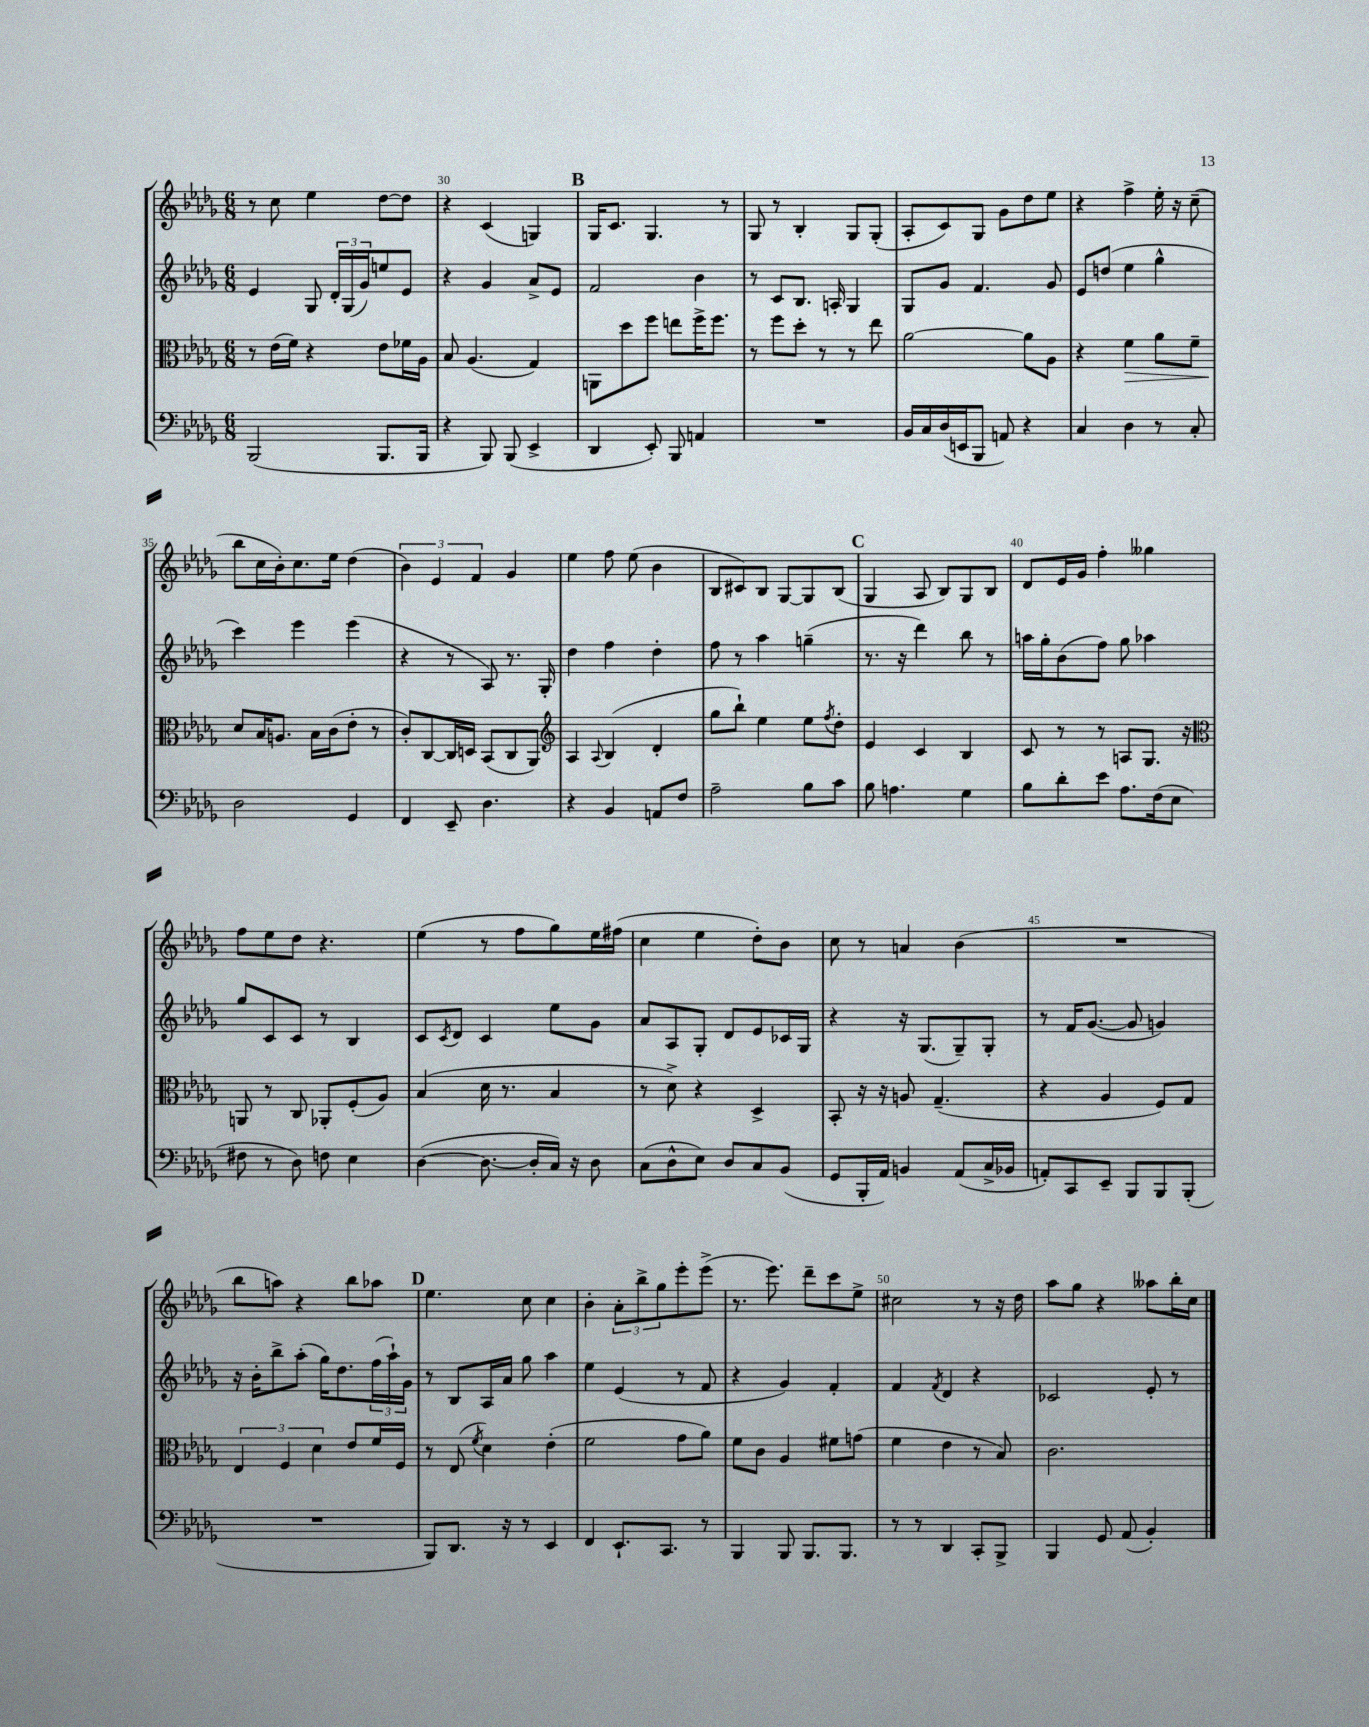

**kern	**kern	**kern	**kern
*staff4	*staff3	*staff2	*staff1
*clefF4	*clefC3	*clefG2	*clefG2
*k[b-e-a-d-g-]	*k[b-e-a-d-g-]	*k[b-e-a-d-g-]	*k[b-e-a-d-g-]
*M6/8	*M6/8	*M6/8	*M6/8
(2BBB-	8r	4e-	8r
.	(16e-	.	8cc
.	16f)	.	.
.	4r	8G-	4ee-
.	.	24d-'	.
.	.	(24G-	.
.	.	24g-)	.
8.BBB-	8e-	8ee	[8dd-
.	16f-	8e-	8dd-]
16BBB-	16A-	.	.
=	=	=	=
4r	8B-	4r	4r
.	(4.A-	.	.
8BBB-)	.	4g-	(4c
(8BBB-	.	.	.
4EE-^	4G-)	8a-^	4G)
.	.	8e-	.
=	=	=	=
4DD-	8AA	2f	16G-
.	.	.	8.c
.	8dd-	.	.
8EE-')	8ff	.	4.G-
8BBB-	8ee	.	.
4AA	16ff^	4b-	.
.	8.ff	.	.
.	.	.	8r
=	=	=	=
2.r	8r	8r	8G-
.	8ff	8c	8r
.	8dd-'	8.B-	4B-'
.	8r	.	.
.	.	16A'	.
.	8r	4G-	8G-
.	8ee-	.	(8G-'
=	=	=	=
16BB-	[2a-	8G-	8A-'
16C	.	.	.
(16D-	.	8g-	8c)
16EE	.	.	.
8BBB-	.	4.f	8G-
8AA)	.	.	8g-
4r	8a-]	.	8dd-
.	8A-	8g-	8ee-
=	=	=	=
4C	4r	8e-	4r
.	.	(8dd	.
4D-	4f	4ee-	4ff^
8r	8a-	4gg-^^	16ee-'
.	.	.	16r
8C'	8f~	.	(8cc~
=	=	=	=
2D-	8d-	4ccc)	8bb-
.	16B-	.	16cc
.	8.A	.	16b-')
.	.	4eee-	8.cc
.	16B-	.	.
.	(16c	.	16ee-
4GG-	8e-'	(4eee-	(4dd-
.	8r	.	.
=	=	=	=
4FF	8c')	4r	6b-)
.	[8C	.	.
.	.	.	6e-
8EE-~	16C]	8r	.
.	16D	.	.
.	.	.	6f
4.D-	(8BB-	8A-)	.
.	8C	8.r	4g-
.	8AA-)	.	.
.	.	16G-'	.
=	=	=	=
*	*clefG2	*	*
4r	4A-	4dd-	4ee-
.	8qqA-	.	.
4BB-	(4B-	4ff	8ff
.	.	.	(8ee-
8AA	4d-'	4dd-'	4b-
8F	.	.	.
=	=	=	=
2A-~	8gg-	8ff	8B-
.	8bb-`)	8r	8c#)
.	4ee-	4aa-	8B-
.	.	.	[8G-
8B-	8ee-	(4gg~	8G-]
.	8qff	.	.
8c	8dd-'	.	(8B-
=	=	=	=
8B-	4e-	8.r	4G-
4.A	.	.	.
.	.	16r	.
.	4c	4ddd-)	8A-
.	.	.	8B-)
4G-	4B-	8bb-	8G-
.	.	8r	8B-
=	=	=	=
8B-	8c	16aa	8d-
.	.	16gg-'	.
8d-'	8r	(8b-	16e-
.	.	.	16g-
8e-	8r	8ff)	4ff'
8.A-	8A	8gg-	.
.	8.G-	4aa-	4gg--
(16F	.	.	.
8E-	.	.	.
.	16r	.	.
=	=	=	=
*	*clefC3	*	*
8F#	8AA	8gg-	8ff
8r	8r	8c	8ee-
8D-)	8C	8c	8dd-
8F	8AA-'	8r	4.r
4E-	(8F'	4B-	.
.	8A-)	.	.
=	=	=	=
([4D-	(4B-	8c	(4ee-
.	.	8qc	.
.	.	8d-	.
8.D-_	16d-	4c	8r
.	8.r	.	.
.	.	.	8ff
16D-']	.	.	.
16C)	4B-	8ee-	8gg-)
16r	.	.	.
8D-	.	8g-	16ee-
.	.	.	(16ff#
=	=	=	=
(8C	8r	8a-	4cc
8D-^^	8d-^)	8A-	.
8E-)	4r	8G-'	4ee-
8D-	.	8d-	.
8C	4D-^	8e-	8dd-')
(8BB-	.	16c-	8b-
.	.	16G-	.
=	=	=	=
8GG-	8BB-'	4r	8cc
16BBB-'	16r	.	8r
16AA-)	16r	.	.
4BB	8A	16r	4a
.	.	(8.G-	.
.	(4.G-~	.	.
(8AA-	.	8G-~)	(4b-
16C^	.	8G-'	.
16BB-	.	.	.
=	=	=	=
8AA')	4r	8r	2.r
8CC	.	16f	.
.	.	([8.g-	.
8EE-~	4A-	.	.
8BBB-	.	8g-]	.
8BBB-	8F)	4g)	.
(8BBB-'	8G-	.	.
=	=	=	=
2.r	6E-	16r	8bb-
.	.	16b-'	.
.	.	8bb-^	8aa)
.	6F	.	.
.	.	(8aa-'	4r
.	6d-	.	.
.	.	16gg-)	.
.	.	8.dd-	.
.	8e-	.	8bb-
.	16f	(24ff	8aa-
.	.	24aa-`)	.
.	16F	.	.
.	.	24g-	.
=	=	=	=
8BBB-)	8r	8r	4.ee-
8.DD-	(8E-	8B-	.
.	8qf	.	.
.	4d-)	16A-	.
16r	.	16a-	.
8r	.	8gg-	8cc
4EE-	(4e-'	4aa-	4cc
=	=	=	=
4FF	2f	4ee-	4b-'
8.EE-`	.	(4e-	12a-'
.	.	.	12bb-^
.	.	.	12gg-
8.CC	.	.	.
.	8g-	8r	8eee-'
8r	8a-)	8f	(8eee-^
=	=	=	=
4BBB-	8f	4r	8.r
.	8c	.	.
.	.	.	8.eee-)
8BBB-	4A-	4g-)	.
8.BBB-	.	.	8ddd-~
.	8f#	4f'	8ccc
8.BBB-	.	.	.
.	(8g	.	8ee-^
=	=	=	=
8r	4f	4f	2cc#
8r	.	.	.
.	.	8qf	.
4DD-	4e-	4d-	.
8CC'	8r	4r	8r
8BBB-^	8B-)	.	16r
.	.	.	16dd-
=	=	=	=
4BBB-	2.c	2c-	8aa-
.	.	.	8gg-
8GG-	.	.	4r
(8AA-	.	.	.
4BB-')	.	8e-'	8aa--
.	.	8r	16bb-'
.	.	.	16cc
==	==	==	==
*-	*-	*-	*-
